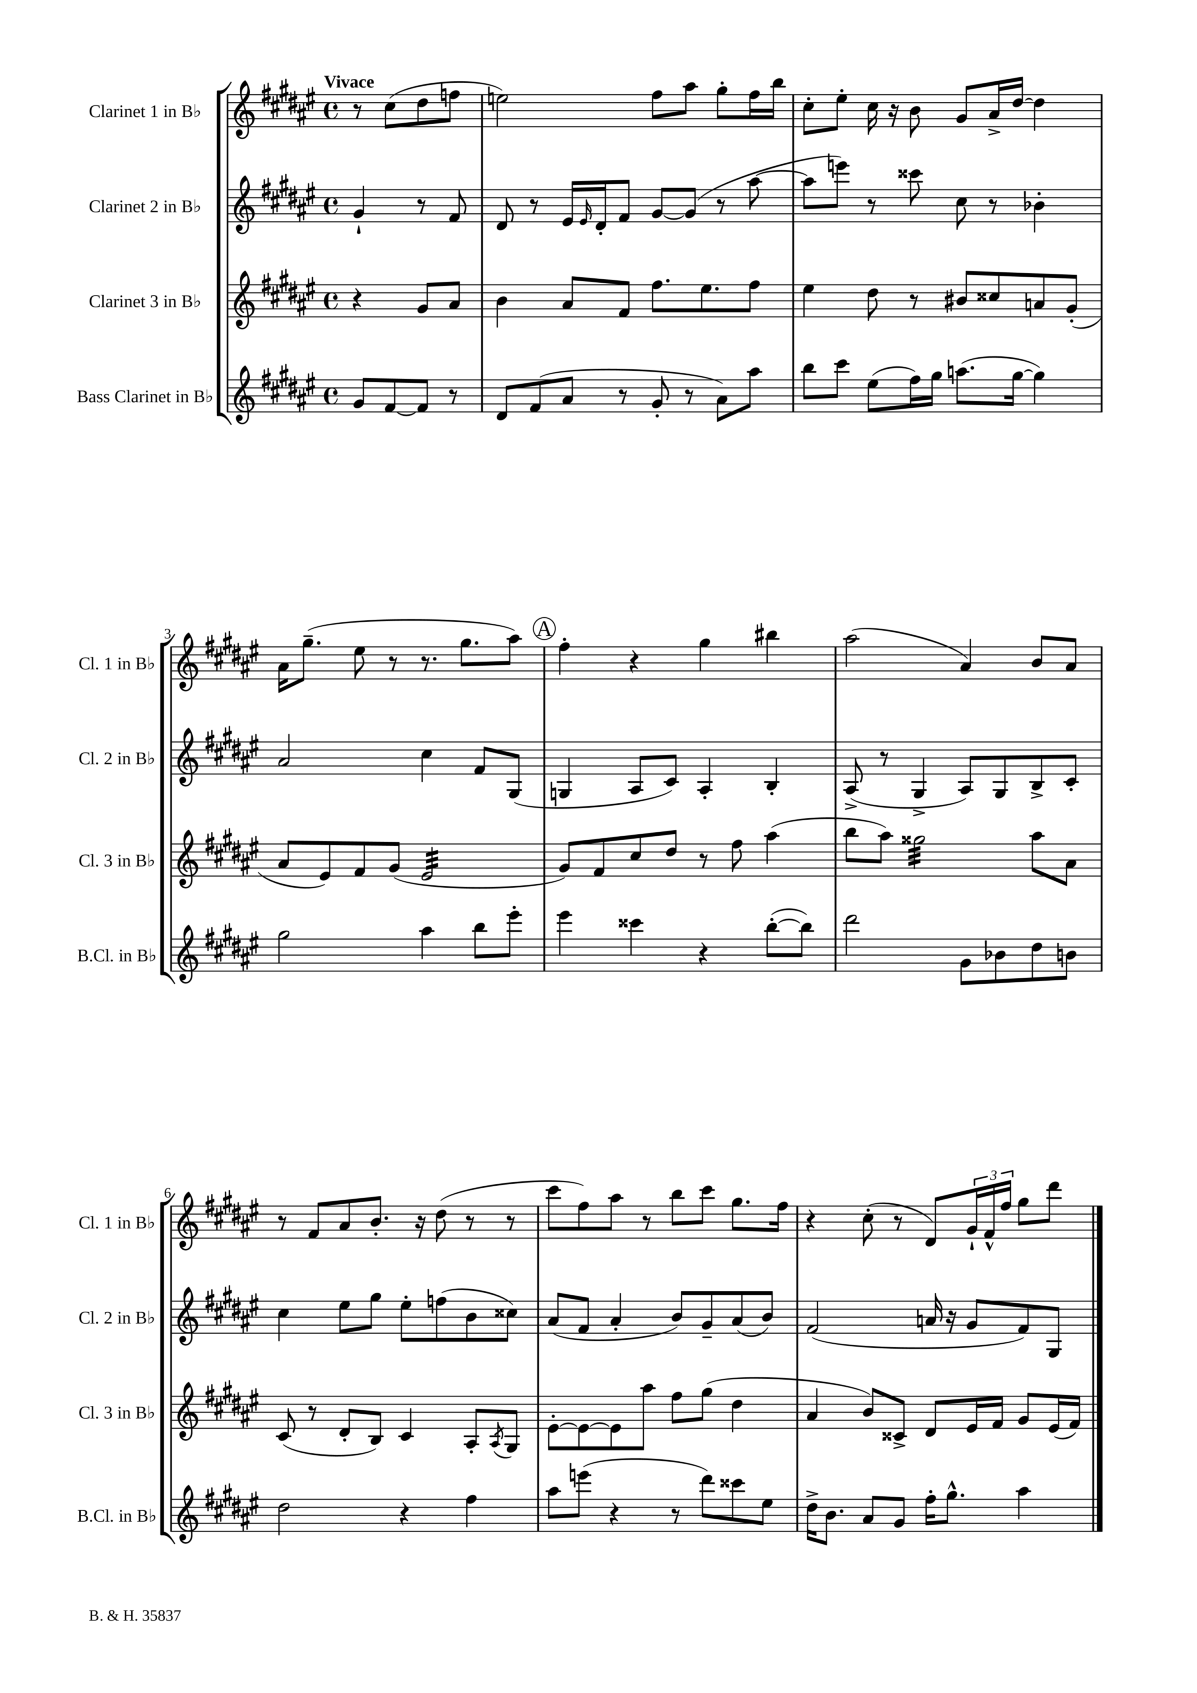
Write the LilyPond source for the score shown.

<<
\new StaffGroup <<
\new Staff = "s0" \with { instrumentName = "Clarinet 1 in Bb" shortInstrumentName = "Cl. 1 in Bb" } {
    \clef treble \key fis \major \defaultTimeSignature \time 4/4 \partial 2 \tempo "Vivace"
    r8 cis''8( dis''8 f''8 |
    e''2) fis''8 ais''8 gis''8-. fis''16 b''16 |
    cis''8-. eis''8-. cis''16 r16 b'8 gis'8 ais'16-> dis''16~ dis''4 |
    ais'16 gis''8.--( eis''8 r8 r8. gis''8. ais''8) |
    \mark \markup { \circle "A" } fis''4-. r4 gis''4 bis''4 |
    ais''2( ais'4) b'8 ais'8 |
    r8 fis'8 ais'8 b'8.-. r16 dis''8( r8 r8 |
    cis'''8 fis''8) ais''8 r8 b''8 cis'''8 gis''8. fis''16 |
    r4 cis''8-.( r8 dis'8) \tuplet 3/2 { gis'16-! fis'16-^ fis''16 } gis''8 dis'''8 \bar "|." |
}
\new Staff = "s1" \with { instrumentName = "Clarinet 2 in Bb" shortInstrumentName = "Cl. 2 in Bb" } {
    \clef treble \key fis \major \defaultTimeSignature \time 4/4 \partial 2
    gis'4-! r8 fis'8 |
    dis'8 r8 eis'16 \grace { eis'16 } dis'16-. fis'8 gis'8~ gis'8( r8 ais''8~ |
    ais''8 e'''8) r8 cisis'''8 cis''8 r8 bes'4-. |
    ais'2 cis''4 fis'8 gis8( |
    \mark \markup { \circle "A" } g4 ais8 cis'8) ais4-. b4-. |
    ais8->( r8 gis4-> ais8) gis8 b8-> cis'8-. |
    cis''4 eis''8 gis''8 eis''8-. f''8( b'8 cisis''8) |
    ais'8( fis'8 ais'4-. b'8) gis'8-- ais'8( b'8) |
    fis'2( a'16 r16 gis'8 fis'8) gis8 \bar "|." |
}
\new Staff = "s2" \with { instrumentName = "Clarinet 3 in Bb" shortInstrumentName = "Cl. 3 in Bb" } {
    \clef treble \key fis \major \defaultTimeSignature \time 4/4 \partial 2
    r4 gis'8 ais'8 |
    b'4 ais'8 fis'8 fis''8. eis''8. fis''8 |
    eis''4 dis''8 r8 bis'8 cisis''8 a'8 gis'8-.( |
    ais'8 eis'8) fis'8 gis'8( eis'2:32 |
    \mark \markup { \circle "A" } gis'8) fis'8 cis''8 dis''8 r8 fis''8 ais''4( |
    b''8 ais''8) gisis''2:32 ais''8 ais'8 |
    cis'8( r8 dis'8-. b8) cis'4 ais8-. \acciaccatura { ais8 } gis8 |
    eis'8~-. eis'8~ eis'8 ais''8 fis''8 gis''8( dis''4 |
    ais'4 b'8) cisis'8-> dis'8 eis'16 fis'16 gis'8 eis'16( fis'16) \bar "|." |
}
\new Staff = "s3" \with { instrumentName = "Bass Clarinet in Bb" shortInstrumentName = "B.Cl. in Bb" } {
    \clef treble \key fis \major \defaultTimeSignature \time 4/4 \partial 2
    gis'8 fis'8~ fis'8 r8 |
    dis'8 fis'8( ais'8 r8 gis'8-. r8 ais'8) ais''8 |
    b''8 cis'''8 eis''8( fis''16) gis''16 a''8.( gis''16~ gis''4) |
    gis''2 ais''4 b''8 eis'''8-. |
    \mark \markup { \circle "A" } eis'''4 cisis'''4 r4 b''8~-.( b''8) |
    dis'''2 gis'8 bes'8 dis''8 b'8 |
    dis''2 r4 fis''4 |
    ais''8 e'''8( r4 r8 dis'''8) cisis'''8 eis''8 |
    dis''16-> b'8. ais'8 gis'8 fis''16-. gis''8.-^ ais''4 \bar "|." |
}
>>
>>
